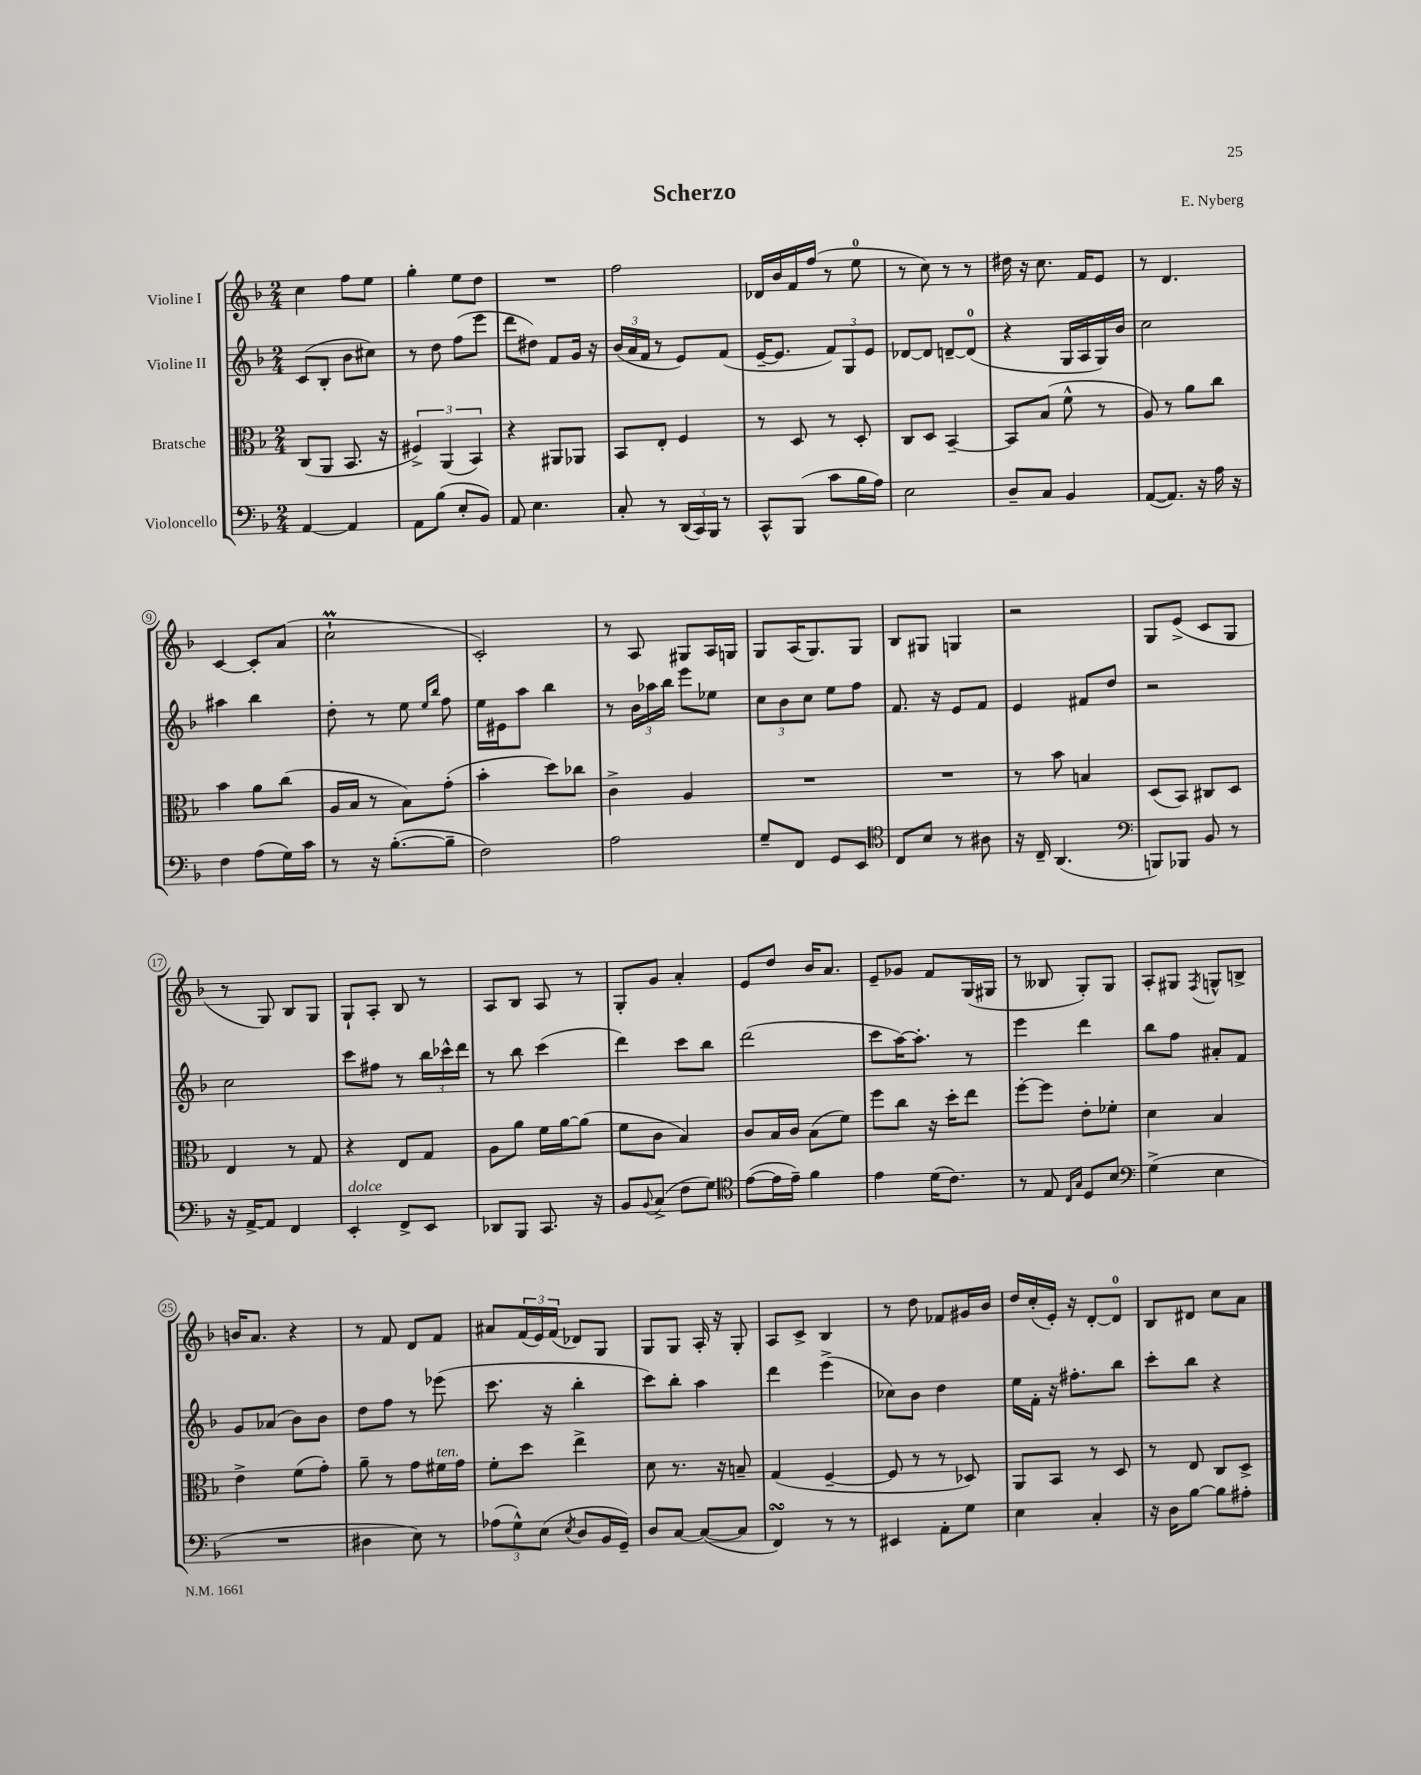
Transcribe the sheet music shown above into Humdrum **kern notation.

**kern	**kern	**kern	**kern
*staff4	*staff3	*staff2	*staff1
*clefF4	*clefC3	*clefG2	*clefG2
*k[b-]	*k[b-]	*k[b-]	*k[b-]
*M2/4	*M2/4	*M2/4	*M2/4
[4AA/	(8C/L	(8c/L	4cc\
.	8AA/J	8B-'/J	.
4AA/]	8.BB-/	8b-\L	8ff\L
.	.	8cc#\J)	8ee\J
.	16r	.	.
=	=	=	=
8AA\L	6F#^/)	8r	4gg'\
(8B-\J	.	8dd\	.
.	(6AA/	.	.
8E'/L	.	(8ff\L	8ee\L
.	6BB-/)	.	.
8BB-/J)	.	8eee\J	8dd\J
=	=	=	=
8AA/	4r	8ddd\L	2r
4.E\	.	8dd#\J)	.
.	8AA#/L	8f/L	.
.	8AA-/J	16g/Jk	.
.	.	16r	.
=	=	=	=
8C'/	8BB-/L	(24b-/LL	2ff\
.	.	24a/	.
.	.	24f/JJ	.
8r	8E'/J	8r	.
(24DD/LL	4F/	8e/L)	.
24CC/)	.	.	.
24BBB-/JJ	.	.	.
8r	.	(8f/J	.
=	=	=	=
8CC^^/L	8r	[16e~/LK	16d-/LL
.	.	8.e/]J	16b-/
(8BBB-/J	8D/	.	16f/
.	.	.	(16ff/JJ
8c\L	8r	12f/L)	8r
.	.	12G/	.
16B-\L	8D'/	.	8ee\
.	.	12e/J	.
16A\JJ)	.	.	.
=	=	=	=
2E\	8C/L	[8d-/L	8r
.	8D/J	8d-/]J	8cc\)
.	[4BB-~/	[8d~/L	8r
.	.	(8d/]J	8r
=	=	=	=
8D~/L	8BB-/]L	4r	16dd#\
.	.	.	16r
8C/J	(8B-/J	.	8.cc\
4BB-/	8f^^\	16G/LL	.
.	.	16A/	16f/LK
.	8r	16G/)	8e/J
.	.	16b-/JJ	.
=	=	=	=
([8AA/L	8A/)	2cc\	8r
8.AA/]J)	8r	.	4.d/
.	8a\L	.	.
16r	.	.	.
16A\	8cc\J	.	.
16r	.	.	.
=	=	=	=
4F\	4b-\	4aa#\	[4c/
(8A\L	8a\L	4bb-\	8c'/]L
16G\L)	(8cc\J	.	(8a/J
16c\JJ	.	.	.
=	=	=	=
8r	16A/LL	8dd'\	2cc`\
.	16B-/JJ	.	.
16r	8r	8r	.
([8.B-'\L	.	.	.
.	8B-\L)	8ee\	.
.	.	16qqee/LL	.
.	.	16qqbb-/JJ	.
8B-~\]J	(8g'\J	8ff\	.
=	=	=	=
2F\)	4b-'\	16ee\LL	2c'/)
.	.	16e#\J	.
.	.	8aa\J	.
.	8dd\L)	4bb-\	.
.	8cc-\J	.	.
=	=	=	=
2A\	4c^\	8r	8r
.	.	24b-\LL	8A/
.	.	24aa-\	.
.	.	24bb-\JJ	.
.	4A/	8eee\L	8G#/L
.	.	8ee-\J	16A/L
.	.	.	16G/JJ
=	=	=	=
8G~/L	2r	12cc\L	8G/L
.	.	12b-\	.
8FF/J	.	.	(16A/K
.	.	12cc\J	.
.	.	.	8.G/)
8GG/L	.	8ee\L	.
8EE/J	.	8ff\J	8G/J
=	=	=	=
*clefC4	*	*	*
8C/L	2r	8.f/	8B-/L
8B-/J	.	.	8G#/J
.	.	16r	.
8r	.	8e/L	4G/
8A#\	.	8f/J	.
=	=	=	=
16r	8r	4e/	2r
16C~/	.	.	.
(4.AA/	8b-\	.	.
.	4B/	8f#/L	.
.	.	8dd/J	.
=	=	=	=
*clefF4	*	*	*
8BBB/L)	(8D/L	2r	8G/L
8BBB-/J	8BB-/J)	.	(8e^/J
8BB-/	8C#/L	.	8c/L
8r	8D/J	.	8G/J
=	=	=	=
16r	4E/	2cc\	8r
[16AA^/LK	.	.	.
8AA/]J	.	.	8G/)
4FF/	8r	.	8B-/L
.	8G/	.	8G/J
=	=	=	=
4EE'/	4r	8ccc\L	8G`/L
.	.	8ff#\J	8A'/J
8FF^/L	8E/L	8r	8B-/
8EE/J	8G/J	24bb-\LL	8r
.	.	24ccc-^^\	.
.	.	24ddd\JJ	.
=	=	=	=
8DD-/L	8A\L	8r	8A/L
8BBB-/J	8a\J	8bb-\	8B-/J
8.CC/	16f\LL	(4ccc\	8A/
.	[16a\J	.	.
.	(8a\]J	.	8r
16r	.	.	.
=	=	=	=
8BB-/L	8f\L	4ddd\)	8G'/L
8qqBB-/	.	.	.
(8C^/J	8c\J	.	8g/J
8F\L	4B-/)	8ccc\L	4a'/
8G\J)	.	8bb-\J	.
=	=	=	=
*clefC4	*	*	*
([8e\L	8c/L	(2ddd\	8e/L
16e\]L	16B-/L	.	8dd/J
16e~\JJ)	16c/JJ	.	.
4f\	(8B-\L	.	16b-/LK
.	.	.	8.a/J
.	8f\J)	.	.
=	=	=	=
4e\	8ff\L	8ccc\L	8e~/L
.	8cc\J	[16aa\K)	8g-/J
.	.	8.aa'\]J	.
(16d\LK	16r	.	8f/L
8.c\J)	16dd'\LK	.	.
.	8ee\J	8r	(16G/L
.	.	.	16G#/JJ
=	=	=	=
8r	[8ff'\L	4eee\	8r
8E/	8ff\]J	.	8B--/
16qqC/LL	.	.	.
16qqG/JJ	.	.	.
8D/L	8e'\L	4ddd\	8G'/L)
8B-/J	8f-'\J	.	8G/J
=	=	=	=
*clefF4	*	*	*
(4G^\	4d\	8bb-\L	8A'/L
.	.	8ff\J	8G#/J
.	.	.	8qF/
4E\	4B-/	8a#'/L	8G^^/L
.	.	8f/J	8B^/J
=	=	=	=
2r	4e^\	8g/L	16b/LK
.	.	.	8.a/J
.	.	(8a-/J	.
.	(8f\L	8b-\L)	4r
.	8g'\J)	8b-\J	.
=	=	=	=
4D#\	8a~\	8dd\L	8r
.	8r	8ff\J	8f/
8E\)	8g\L	8r	8d/L
8r	16f#\L	(8eee-\	8f/J
.	16g\JJ	.	.
=	=	=	=
(12A-\L	8f'\L	8.ccc\	8a#/L
12G^^\)	.	.	.
.	8dd\J	.	(24f/L
(12E\J	.	.	24e/)
.	.	16r	.
.	.	.	(24f/JJ
8qE/	.	.	.
8D/L	4ee^\	4bb-'\	8d-/L)
16BB-/L	.	.	8G/J
16GG~/JJ)	.	.	.
=	=	=	=
8D/L	8d\	8ccc\L)	8G/L
[8C/J	8.r	8bb-'\J	8G/J
(8C/_L	.	4aa\	16A'/
.	16r	.	16r
8C/]J	8B~/	.	8G'/
=	=	=	=
4FF/)	(4G/	4ddd\	8A/L
.	.	.	8c^/J
8r	[4F~/	(4eee^\	4B-/
8r	.	.	.
=	=	=	=
4EE#/	8F/]	8cc-\L)	8r
.	8r	8b-\J	8dd\
8AA'\L	8r	4dd\	8f-/L
8G\J	8D-/)	.	16g#/L
.	.	.	16b-/JJ
=	=	=	=
4E\	8AA/L	16ee\LL	16dd/LL
.	.	16f'\JJ	(16cc'/
.	8BB-/J	16r	16e'/JJ)
.	.	8.ff#'\L	16r
4C'/	8r	.	[8d'/L
.	8D/	8bb-\J	8d/]J
=	=	=	=
16r	8r	8ccc'\L	8B-/L
16D\LK	.	.	.
[8B-\J	8E/	8bb-\J	8d#/J
8B-\]L	8C/L	4r	8cc\L
8A#'\J	8D^/J	.	8a\J
==	==	==	==
*-	*-	*-	*-
